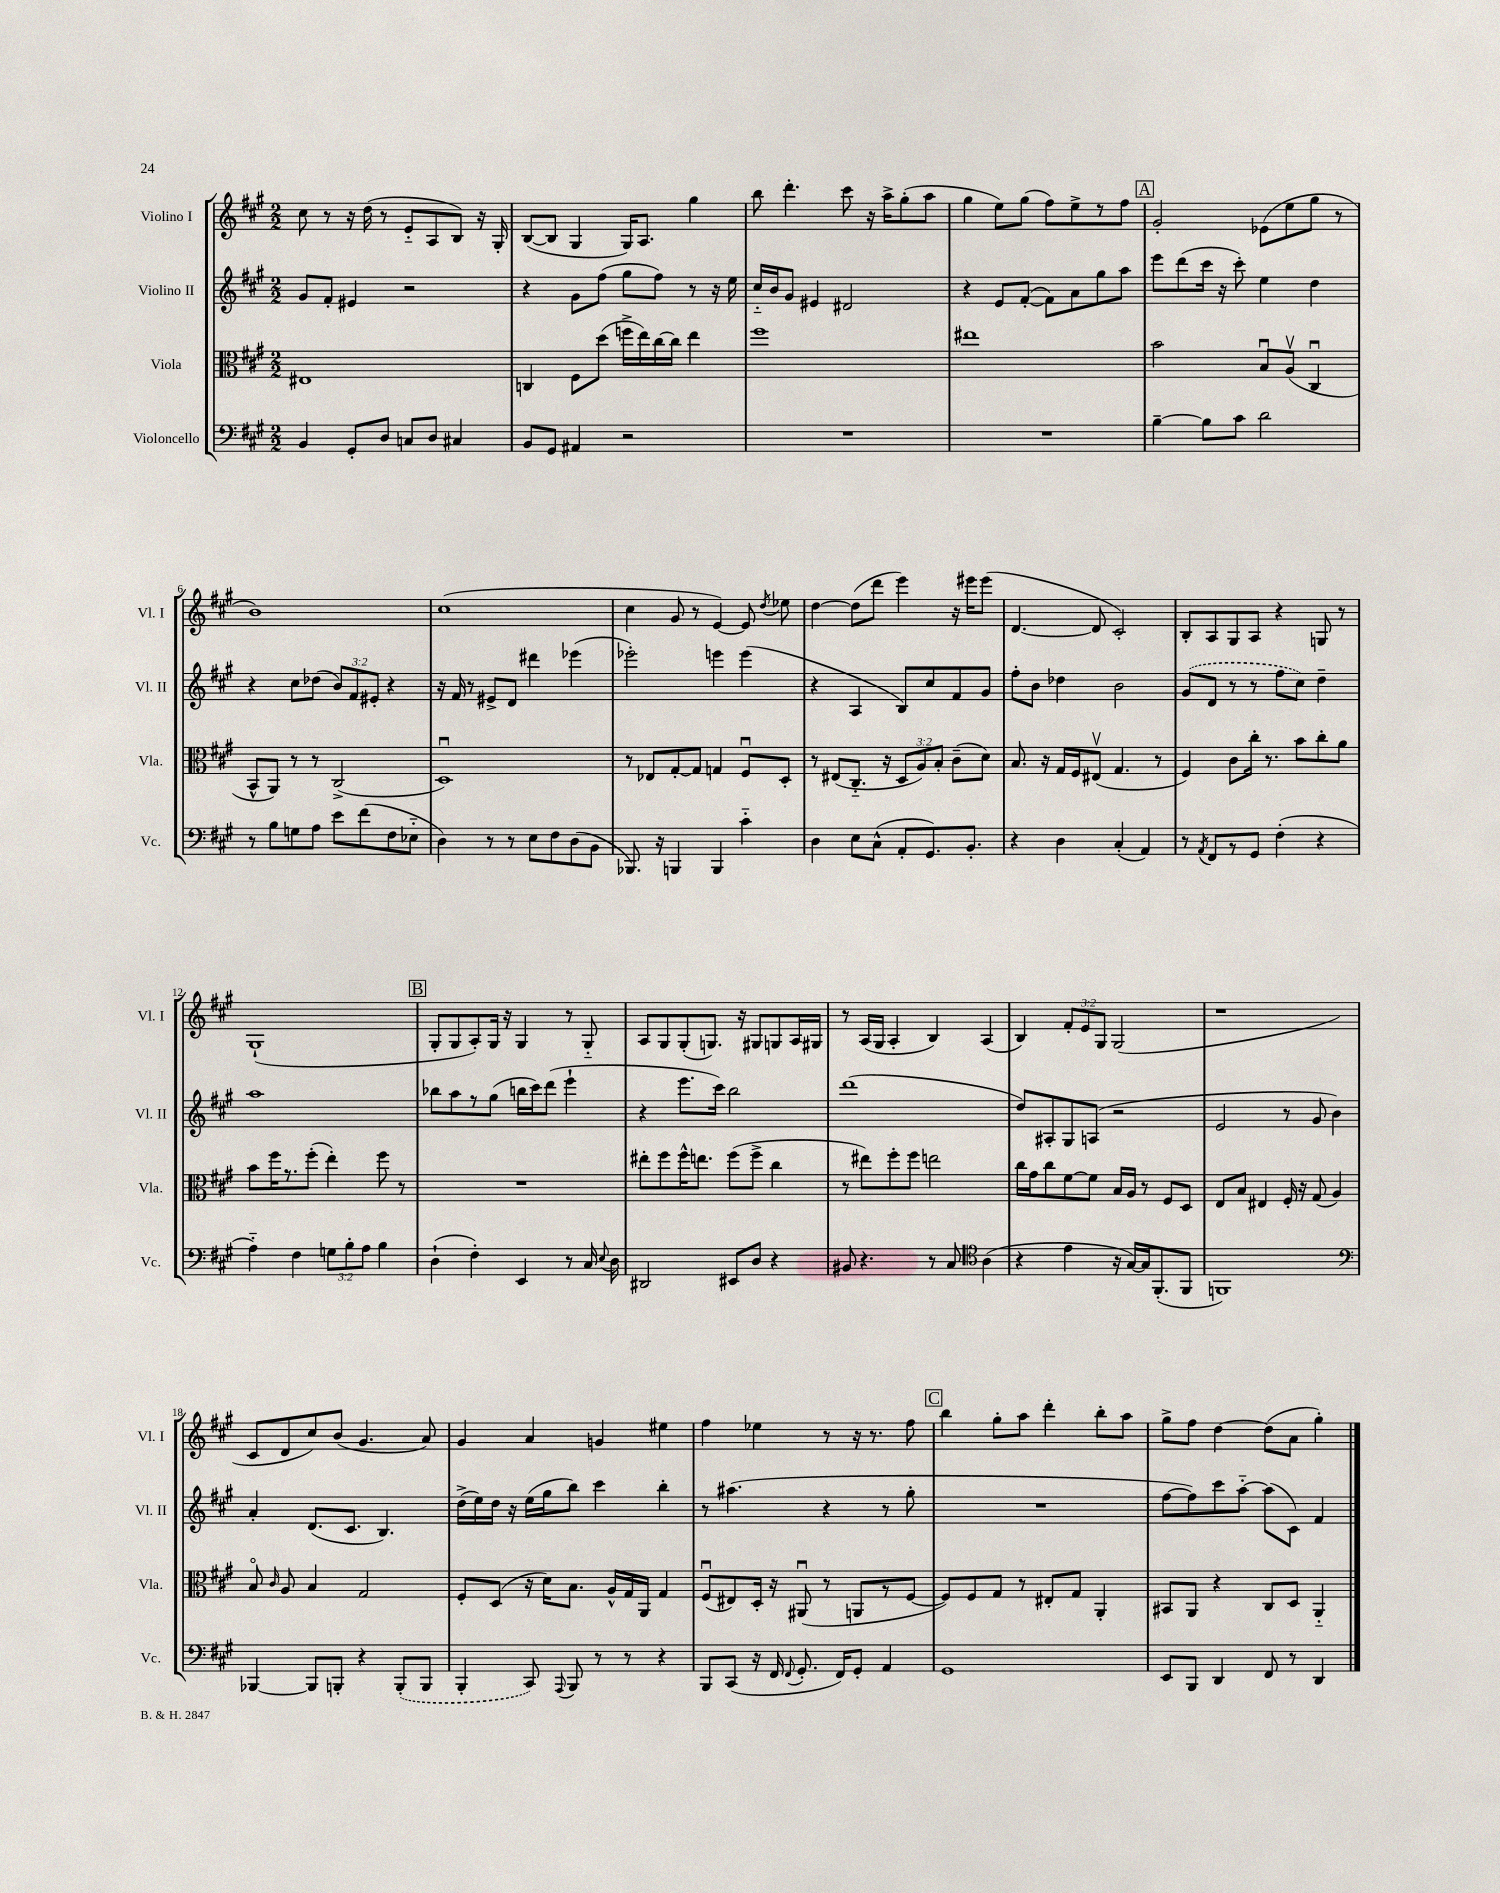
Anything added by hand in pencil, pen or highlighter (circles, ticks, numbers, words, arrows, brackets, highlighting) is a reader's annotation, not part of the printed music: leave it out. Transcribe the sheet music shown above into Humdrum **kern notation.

**kern	**kern	**kern	**kern
*staff4	*staff3	*staff2	*staff1
*clefF4	*clefC3	*clefG2	*clefG2
*k[f#c#g#]	*k[f#c#g#]	*k[f#c#g#]	*k[f#c#g#]
*M2/2	*M2/2	*M2/2	*M2/2
4BB	1E#	8g#	8cc#
.	.	8f#'	8r
8GG#'	.	4e#	16r
.	.	.	(16dd
8D	.	.	8r
8C	.	2r	8e'~
8D	.	.	8A
4C#	.	.	8B)
.	.	.	16r
.	.	.	16G#'
=	=	=	=
8BB	4C	4r	([8B
8GG#	.	.	8B]
4AA#	8F#	8g#	4G#
.	(8dd	(8ff#	.
2r	16ff^	8gg#	16G#)
.	16ee)	.	8.A
.	[16cc#	8ff#)	.
.	16cc#]	.	.
.	4ee	8r	4gg#
.	.	16r	.
.	.	16ee	.
=	=	=	=
1r	1ff#	16cc#'~	8bb
.	.	16b	.
.	.	8g#	4.ddd'
.	.	4e#	.
.	.	2d#	8ccc#
.	.	.	16r
.	.	.	16aa^
.	.	.	(8gg#'
.	.	.	8aa
=	=	=	=
1r	1ee#	4r	4gg#
.	.	8e	8ee)
.	.	([8f#'	(8gg#
.	.	8f#])	8ff#)
.	.	8a	8ee^
.	.	8gg#	8r
.	.	8aa	8ff#
=	=	=	=
[4B~	2b	8eee	2g#'
.	.	(8ddd	.
8B]	.	16ccc#	.
.	.	16r	.
8c#	.	8ccc#')	.
2d	8Bu	4ee	(8e-
.	(8Av	.	8ee
.	4C#u	4dd	8gg#
.	.	.	8r
=	=	=	=
8r	8BB^^	4r	1b)
8B	8AA)	.	.
8G	8r	8cc#	.
8A	8r	(8dd-	.
8e	(2C#^	12b)	.
.	.	12f#	.
(8f#	.	.	.
.	.	12e#'	.
8F#	.	4r	.
8E-'~	.	.	.
=	=	=	=
4D)	1Du)	16r	(1cc#
.	.	16f#	.
.	.	8r	.
8r	.	8e#^	.
8r	.	8d	.
8E	.	4ddd#	.
8F#	.	.	.
(8D	.	(4eee-	.
8BB	.	.	.
=	=	=	=
8.BBB-)	8r	2eee-')	4cc#
.	8E-	.	.
16r	.	.	.
4BBB	[8G#'	.	8g#
.	8G#]	.	8r
4BBB	4G	4eee	[4e)
4c#'~	8F#u	(4eee	8e]
.	.	.	8qdd
.	8D'	.	8ee-
=	=	=	=
4D	8r	4r	[4dd
.	(8E#	.	.
8E	8.C#'~	4A	(8dd]
(8C#^^	.	.	8ddd
.	16r	.	.
8AA'	12D	8B)	4eee)
.	12A)	.	.
8.GG#)	.	8cc#	.
.	12B'	.	.
.	(8c#~	8f#	16r
8.BB'	.	.	16eee#
.	8d)	8g#	(8eee#
=	=	=	=
4r	8.B	8ff#'	[4.d
.	.	8b	.
.	16r	.	.
4D	16G#	4dd-	.
.	16F#	.	.
.	(8E#v	.	8d]
(4C#'	4.G#	2b	2c#')
4AA)	.	.	.
.	8r	.	.
=	=	=	=
8r	4F#)	(8g#	8B'
8qAA	.	.	.
8FF#	.	8d	8A
8r	8c#	8r	8G#
8GG#	16cc#'	8r	8A
.	8.r	.	.
(4F#'	.	8ff#	4r
.	8b	8cc#)	.
4r	8cc#'	4dd~	8G
.	8a	.	8r
=	=	=	=
4A'~)	8b	1aa	(1G#`
.	16ff#	.	.
.	8.r	.	.
4F#	.	.	.
.	(8ff#'	.	.
12G	4ee')	.	.
12B'	.	.	.
12A	.	.	.
4B	8ff#	.	.
.	8r	.	.
=	=	=	=
(4D`	1r	8bb-	8G#'
.	.	8aa	8G#
4F#')	.	8r	8A')
.	.	(8gg#	16G#
.	.	.	16r
4EE	.	16bb	4G#
.	.	16ccc#)	.
.	.	(8ddd	.
8r	.	4eee`	8r
16C#	.	.	8G#'~
8qqE	.	.	.
16D	.	.	.
=	=	=	=
2DD#	8ee#'	4r	8A
.	8ff#	.	8G#
.	16ff#^^	8.eee	(8G#'
.	8.ee	.	.
.	.	.	8.G)
.	.	16ccc#)	.
8EE#	(8ff#	2bb	.
.	.	.	16r
8D	8ff#^	.	8G#
4r	4cc#	.	8G
.	.	.	16A
.	.	.	16G#
=	=	=	=
8BB#	8r	(1ddd	8r
4.r	8ee#)	.	(16A
.	.	.	16G#
.	8ff#'	.	4A'
.	8ff#	.	.
8r	2ee	.	4B)
8C#	.	.	.
*clefC4	*	*	*
(4A	.	.	(4A
=	=	=	=
4r	16cc#	8dd)	4B)
.	16g#	.	.
.	8cc#	8A#'	.
4e	[8f#	8G#	12f#'
.	.	.	12e
.	8f#]	(8A	.
.	.	.	12G#
16r	16B	2r	(2G#
[16G#)	16A	.	.
16G#]	8r	.	.
(8.FF#'	.	.	.
.	8F#	.	.
8FF#	8D	.	.
=	=	=	=
1FF)	8E	2e	1r
.	8B	.	.
.	4E#	.	.
.	16F#'	8r	.
.	16r	.	.
.	(8G#	8g#	.
.	4A)	4b)	.
=	=	=	=
*clefF4	*	*	*
[4BBB-	8Bo	4a'	8c#
.	16qqc#	.	.
.	8A	.	8d
8BBB-]	4B	(8.d	8cc#)
8BBB'	.	.	(8b
.	.	8.c#	.
4r	2G#	.	4.g#
.	.	4.B)	.
(8BBB'	.	.	.
8BBB	.	.	8a)
=	=	=	=
4BBB'	8F#'	(16dd^	4g#
.	.	16ee)	.
.	(8D	16dd	.
.	.	16r	.
8CC#)	16r	(16ee	4a
.	16d)	16gg#	.
8qqAAA	.	.	.
8BBB	8.B	8bb)	.
8r	.	4ccc#	4g
.	16A^^	.	.
8r	16G#	.	.
.	16AA	.	.
4r	4G#	4bb'	4ee#
=	=	=	=
8BBB	(8F#u	8r	4ff#
(8CC#	8E#)	(4.aa#	.
16r	16D'	.	4ee-
16FF#	16r	.	.
8qqFF#	.	.	.
8.GG#'	(8AA#u	.	.
.	8r	4r	8r
16FF#)	.	.	.
8GG#'	8AA	.	16r
.	.	.	8.r
4AA	8r	8r	.
.	[8F#	8gg#'	8ff#
=	=	=	=
1GG#	8F#])	1r	4bb
.	8F#	.	.
.	8G#	.	8gg#'
.	8r	.	8aa
.	8E#'	.	4ddd'
.	8G#	.	.
.	4AA'	.	8bb'
.	.	.	8aa
=	=	=	=
8EE	8BB#	[8ff#	8gg#^
8BBB	8AA	8ff#])	8ff#
4DD	4r	8ccc#	[4dd
.	.	[8aa'~	.
8FF#	8C#	(8aa]	(8dd]
8r	8D	8c#)	8a
4DD	4AA'~	4f#	4gg#')
==	==	==	==
*-	*-	*-	*-
